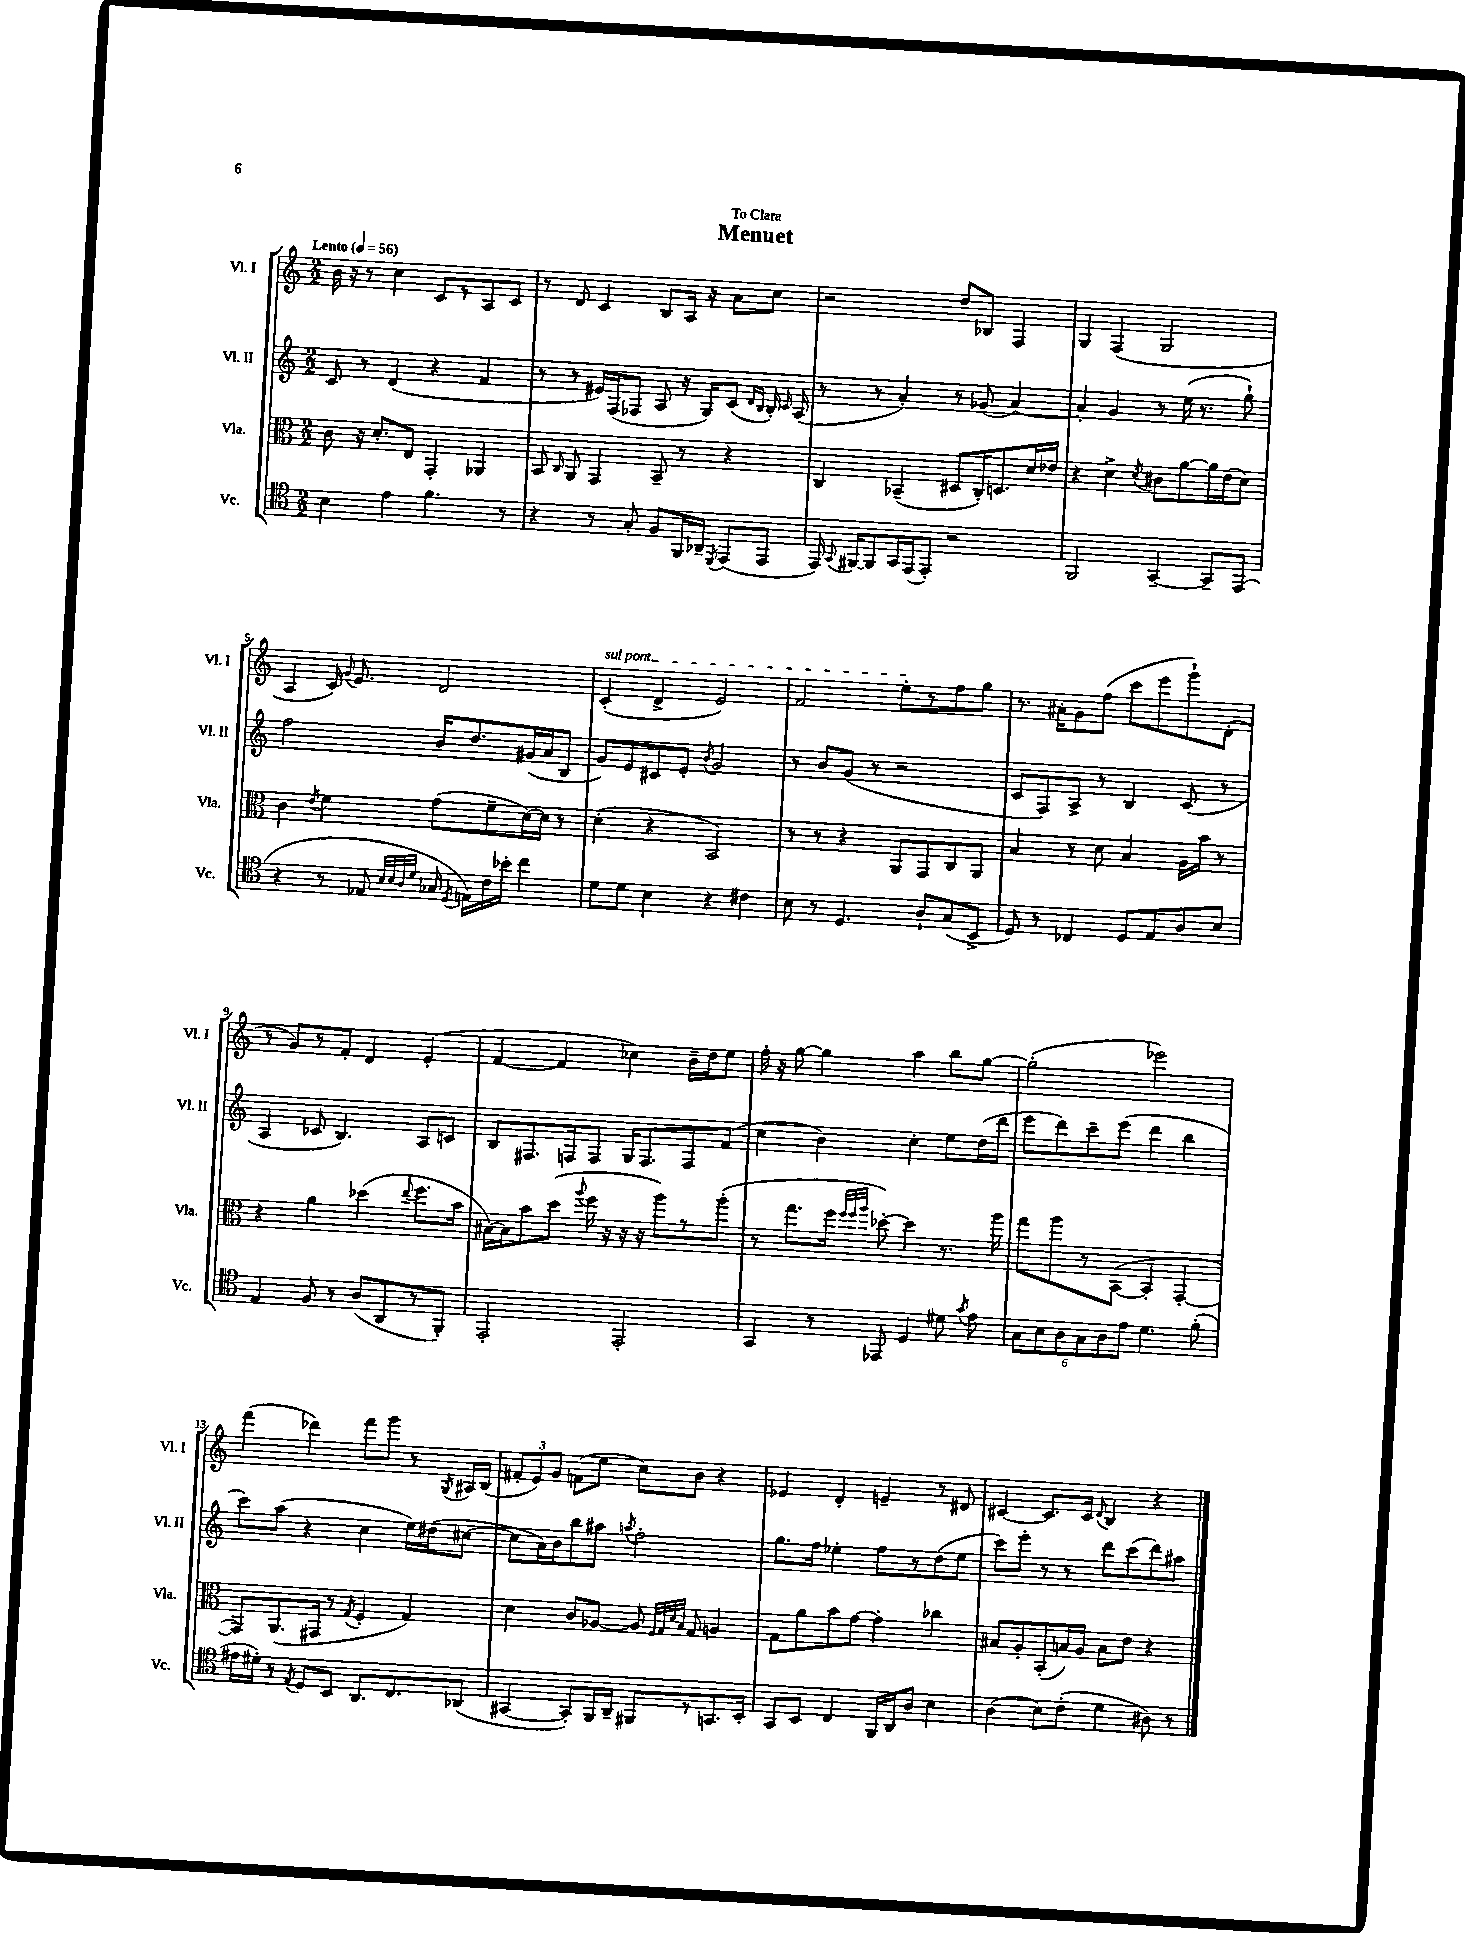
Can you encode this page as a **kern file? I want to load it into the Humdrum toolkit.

**kern	**kern	**kern	**kern
*part4	*part3	*part2	*part1
*staff4	*staff3	*staff2	*staff1
*I"Vc.	*I"Vla.	*I"Vl. II	*I"Vl. I
*I'Vc.	*I'Vla.	*I'Vl. II	*I'Vl. I
*clefC4	*clefC3	*clefG2	*clefG2
*k[]	*k[]	*k[]	*k[]
*M2/2	*M2/2	*M2/2	*M2/2
*MM56	*MM56	*MM56	*MM56
=1	=1	=1	=1
!	!	!	!LO:TX:a:B:t=Lento
4B\	8c\	8c/	16b\
.	.	.	16r
.	16r	8r	8r
.	8.d'/L	.	.
4e\	.	(4d/	4cc\
.	8E/J	.	.
4.f\	4GG'/	4r	8c/L
.	.	.	8r
.	4AA-X/	4f/	8A/
8r	.	.	8c/J
=2	=2	=2	=2
4r	8BB/	8r	8r
.	16qqC/	.	.
.	8AA/	8r	8d/
8r	4GG/	16e#X/LL)	4c/
.	.	(16F/J	.
8G'/	.	8F-X/J	.
8F/L	8BB~/	8A/	8B/L
16FF/L	8r	16r	16A/Jk
16AA-X~/JJ	.	16G/KL)	16r
8qDD/	.	.	.
(8EE/L	4r	(8c/J	8a\L
.	.	16qqd/LL	.
.	.	16qqB/JJ	.
8EE/J	.	16B'/)	8cc\J
.	.	16qqc/	.
.	.	(16A/	.
=3	=3	=3	=3
16EE/)	4C/	8r	2r
8qqGG/	.	.	.
[16FF#X/KL	.	.	.
8FF#/]	.	8r	.
16GG/L	(4BB-X~/	4a'/)	.
(16EE/J	.	.	.
8EE'/J)	.	.	.
2r	8D#X/L	8r	8dd/L
.	16C'/K)	(8g-X/	8B-X/J
.	8.Dn/	.	.
.	.	[4a/)	4F/
.	16d/L	.	.
.	16e-X/JJ	.	.
=4	=4	=4	=4
2FF/	4r	4a'/]	4G/
.	4d^\	4g/	(4F/
.	8qd/	.	.
[4GG~/	8c#X\L	8r	2G/
.	[8a\	(16ee\	.
.	.	8.r	.
8GG~/L]	16a\L]	.	.
.	(16e\J	.	.
(8EE/J	8d\J)	8gg`\)	.
!!LO:LB:g=z
=5	=5	=5	=5
4r	4c\	2ff\	4A/
.	8qe/	.	.
8r	4f\	.	16c/)
.	.	.	8qqg/
.	.	.	8.e/
8E-X/	.	.	.
32qqB/LLL	.	.	.
32qqB/	.	.	.
32qqA/	.	.	.
32qqd/JJJ	.	.	.
16G-X/	(8g\L	16b/KL	2d/
8qD/	.	.	.
16En\LL)	.	8.dd/	.
16c\	8f~\	.	.
16b-X'\JJ	.	.	.
4cc\	[16d\L)	(16g#X/L	.
.	16d\JJ]	16a/J	.
.	8r	8B/J	.
=6	=6	=6	=6
!	!	!	!LO:TX:a:i:t=sul pont.
8d\L	(4d'\	8g/L)	(4c'/
8d\J	.	8e/	.
4B\	4r	8c#X/	4d^/
.	.	8e'/J	.
.	.	8qb/	.
4r	2BB/)	2g/	2e/)
4c#X\	.	.	.
=7	=7	=7	=7
8B\	8r	8r	2f/
8r	8r	8b/L	.
4.D/	4r	(8g/J	.
.	.	8r	.
.	8AA/L	2r	8ee'\L
8A`/L	8GG/	.	8r
(8G/	8C/	.	8ff\
8BB^/J	8AA/J	.	8gg\J
=8	=8	=8	=8
8D/)	4B/	8c/L	8.r
8r	.	8F/)	.
.	.	.	16a#X'\KL
4C-X/	8r	8A^/J	8g\
.	8d\	8r	(8ff\J
8D/L	4B/	4B/	8ccc\L
8E/	.	.	8eee\
8A/	16A\LL	(8c/	8ggg`\)
.	16b\JJ	.	.
8B/J	8r	8r	(8d'\J
!!LO:LB:g=z
=9	=9	=9	=9
4E/	4r	4A/	8r
.	.	.	8g/L)
8F/	4a\	8c-X/	8r
8r	.	4.B/)	8f'/J
(8A/L	(4dd-X\	.	4d/
8AA/	.	.	.
.	8qqee/	.	.
8r	8.ff\L	8A/L	(4e'/
8FF'/J)	.	8cn/J	.
.	16b\Jk	.	.
=10	=10	=10	=10
2EE'/	[16B#X\LL)	8B/L	[4f/
.	16B#\J]	.	.
.	8b\	8.F#X/	.
.	(8dd\J	.	4f/]
.	.	16Fn/k	.
.	8qqaa/	.	.
.	16ff\	8F/J	.
.	16r	.	.
2EE'/	16r	16G/KL	4cc-X\)
.	16r	8.F/	.
.	8aa\L)	.	.
.	8r	8F/	16b~\LL
.	.	.	16dd\J
.	(8aa'\J	(8f/J	8ee\J
=11	=11	=11	=11
4GG/	8r	4cc\	16ff'\
.	.	.	16r
.	8.gg\L	.	[8gg\
8r	.	4b\)	4gg\]
.	16ff\Jk	.	.
.	32qqff/LLL	.	.
.	32qqff/	.	.
.	32qqaa/JJJ	.	.
8EE-X/	[8dd-X'\)	.	.
4D/	4dd-\]	4cc'\	4aa\
8d#X\	8.r	8ee\L	8bb\L
8qg/	.	.	.
8e\	.	(16dd\L	[8gg\J
.	16aa\	16ddd\JJ	.
=12	=12	=12	=12
12G\L	8gg\L	8eee\L	(2gg'\]
12B\	.	.	.
.	8aa\	8ddd\)	.
12A\	.	.	.
12G\	8r	8ccc~\	.
12A\	.	.	.
.	([8BB\J	(8eee\J	.
12e\J	.	.	.
4.d\	4BB'/]	4ddd\	2eee-X\)
.	[4GG'/	4bb\	.
(8f'\	.	.	.
!!LO:LB:g=z
=13	=13	=13	=13
16e#X\LL	8GG/L])	8ccc\L)	(4fff\
16d#X'\JJ)	.	.	.
8r	(8.AA/	(8aa\J	.
8qE/	.	.	.
8D/L	.	4r	4ddd-X\)
.	16GG#X/Jk	.	.
8BB/J	8r	.	.
.	8qG/	.	.
8.AA/L	4F'/	4cc\	8fff\L
.	.	.	8ggg\J
8.C/	.	.	.
.	4G/)	16ee\LL)	8r
.	.	(16dd#X\J	.
.	.	.	8qG/
(8AA-X/J	.	[8cc#X\J	16A#X/LL
.	.	.	(16B/JJ
=14	=14	=14	=14
[4GG#X/	4d\	8cc#\L]	12f#X'/L
.	.	.	12e/)
.	.	16a\L)	.
.	.	.	12g/J
.	.	16b\J	.
8GG#'/L])	8c/L	8bb\	(8fn\L
16FF/L	[8A-X/J	8aa#X\J	8ee\J
16AA~/JJ	.	.	.
.	.	8qaan/	.
8FF#X/L	8A-/]	2ff'\	8cc\L)
.	32qqF/LLL	.	.
.	32qqG/	.	.
.	32qqd/	.	.
.	32qqB/JJJ	.	.
8r	8G/	.	8b\J
8.GGn/	4An/	.	4r
16BB'/Jk	.	.	.
=15	=15	=15	=15
8GG/L	8G\L	8.gg\L	4e-X/
8BB/J	8a\	.	.
.	.	16ff\Jk	.
4C/	8b\	4ee-X'\	4d'/
.	[8g\J	.	.
16FF/LL	4g'\]	8ff\L	4en~/
16AA/J	.	.	.
8A/J	.	8r	.
4B\	4cc-X\	(8dd\	8r
.	.	8ee-\J	8d#X/
=16	=16	=16	=16
(4A\	8B#X/L	8ccc\L)	[4c#X/
.	8A'/	8eee'\J	.
8B\L)	(8BB'/	8r	8.c#/L]
(8c'\J	16Bn/L)	8r	.
.	16A/JJ	.	16c#/Jk
.	.	.	8qqd/
4d\	8B\L	8ddd\L	4B/
.	8e\J	(8ccc\	.
8A#X\)	4r	8ddd\)	4r
8r	.	8aa#X\J	.
==	==	==	==
*-	*-	*-	*-
